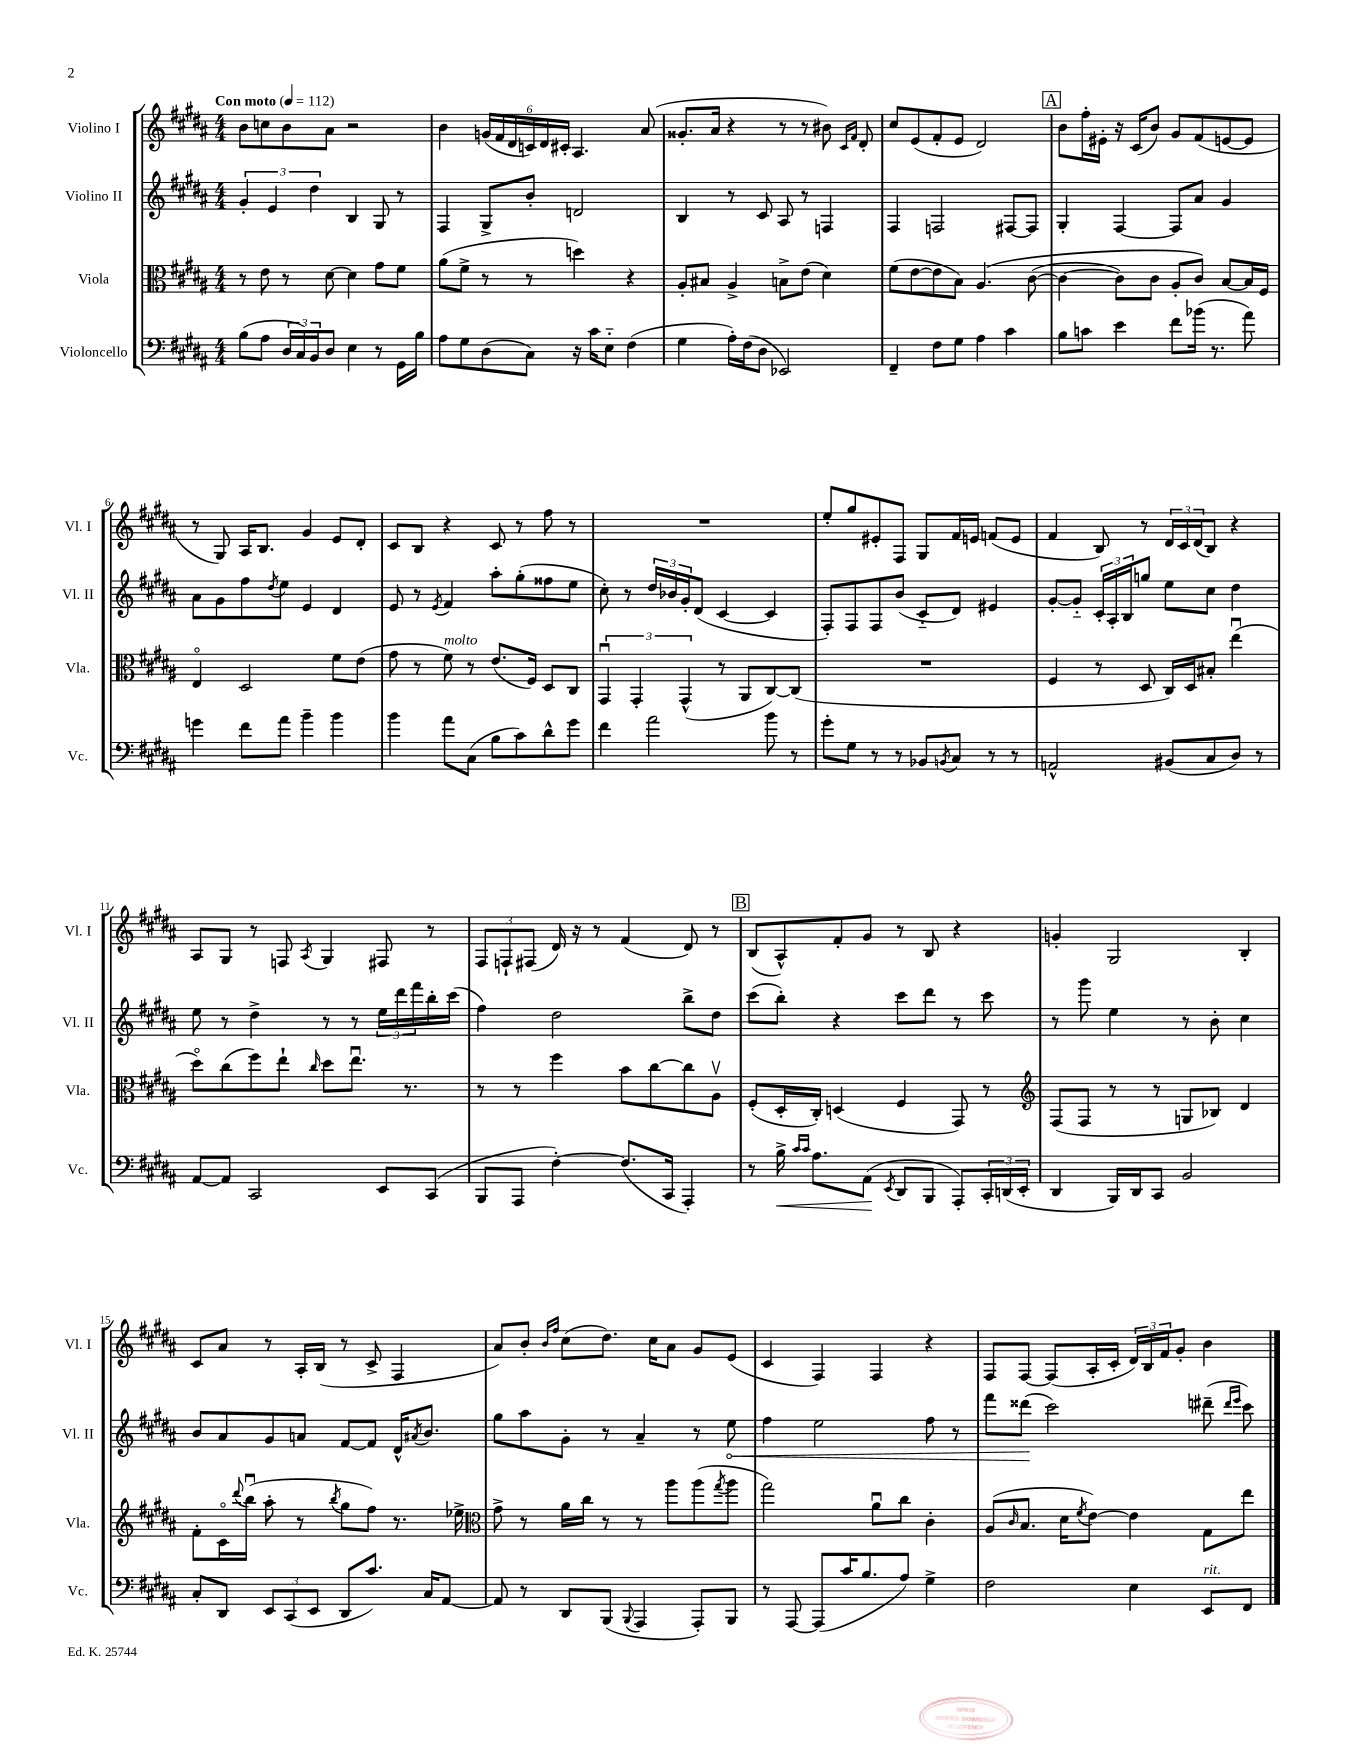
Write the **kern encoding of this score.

**kern	**dynam	**kern	**kern	**dynam	**kern
*part4	*part4	*part3	*part2	*part2	*part1
*staff4	*staff4	*staff3	*staff2	*staff2	*staff1
*I"Violoncello	*	*I"Viola	*I"Violino II	*	*I"Violino I
*I'Vc.	*	*I'Vla.	*I'Vl. II	*	*I'Vl. I
*clefF4	*	*clefC3	*clefG2	*	*clefG2
*k[f#c#g#d#a#]	*	*k[f#c#g#d#a#]	*k[f#c#g#d#a#]	*	*k[f#c#g#d#a#]
*M4/4	*	*M4/4	*M4/4	*	*M4/4
*MM112	*	*MM112	*MM112	*	*MM112
=1	=1	=1	=1	=1	=1
!	!	!	!	!	!LO:TX:a:B:t=Con moto
(8B\L	.	8r	6g#'/	.	8b\L
8A#\J	.	8e\	.	.	8ccn\
.	.	.	6e/	.	.
24D#/LL	.	8r	.	.	8b\
24C#/)	.	.	.	.	.
24BB/J	.	.	6dd#\	.	.
8D#/J	.	[8d#\	.	.	8a#\J
4E\	.	4d#\]	4B/	.	2r
8r	.	8g#\L	8G#/	.	.
16GG#\LL	.	8f#\J	8r	.	.
16B\JJ	.	.	.	.	.
=2	=2	=2	=2	=2	=2
8A#\L	.	(8a#\L	4F#/	.	4b\
8G#\	.	8f#^\J	.	.	.
(8D#\	.	8r	8G#^/L	.	(24gn/LL
.	.	.	.	.	24f#/
.	.	.	.	.	24d#/
8C#\J)	.	8r	8b'/J	.	24cn/)
.	.	.	.	.	24d#/
.	.	.	.	.	24c#X'/JJ
16r	.	4ddn\)	2dn/	.	4.A#/
16c#\KL	.	.	.	.	.
8E\J	.	.	.	.	.
(4F#\	.	4r	.	.	.
.	.	.	.	.	(8a#/
=3	=3	=3	=3	=3	=3
4G#\	.	8A#'/L	4B/	.	8.g##X'/L
.	.	8B#X/J	.	.	.
.	.	.	.	.	16a#/Jk
16A#'\LL)	.	4A#^/	8r	.	4r
(16F#\J	.	.	.	.	.
8D#\J	.	.	8c#/	.	.
2EE-X/)	.	8Bn^\L	8A#/	.	8r
.	.	(8e\J	8r	.	8r
.	.	4d#\)	4Fn/	.	8b#X\)
.	.	.	.	.	16qqc#/LL
.	.	.	.	.	16qqf#/JJ
.	.	.	.	.	8d#'/
=4	=4	=4	=4	=4	=4
4FF#~/	.	(8f#\L	4F#/	.	8cc#/L
.	.	[8e\	.	.	(8e/
8F#\L	.	8e\]	2Fn/	.	8f#'/
8G#\J	.	8B\J)	.	.	8e/J
4A#\	.	(4.A#/	.	.	2d#/)
4c#\	.	.	[8F#X/L	.	.
.	.	([8c#\	8F#/J]	.	.
!!LO:REH:place=s1:t=A
=5	=5	=5	=5	=5	=5
8B\L	.	4c#\_	4G#'/	.	8b\L
8cn\J	.	.	.	.	16ff#'\L
.	.	.	.	.	16e#X'\JJ
4e\	.	8c#\L])	[4F#/	.	16r
.	.	.	.	.	(16c#/KL
.	.	8c#\J	.	.	8b/J)
8f#\L	.	8A#'/L	8F#/L]	.	8g#/L
(16b-X\Jk	.	8c#/J)	8a#/J	.	(8f#/
8.r	.	.	.	.	.
.	.	[8B/L	4g#/	.	[8en/
8a#\)	.	16B/L]	.	.	8e/J]
.	.	16F#/JJ	.	.	.
!!LO:LB:g=z
=6	=6	=6	=6	=6	=6
4gn\	.	4E/	8a#\L	.	8r
.	.	.	8g#\	.	8G#/)
8f#\L	.	2D#/	8ff#\	.	16A#/KL
.	.	.	.	.	8.B/J
.	.	.	8qdd#/	.	.
8a#\J	.	.	8ee\J	.	.
4b~\	.	.	4e/	.	4g#/
4b\	.	8f#\L	4d#/	.	8e/L
.	.	(8e\J	.	.	8d#'/J
=7	=7	=7	=7	=7	=7
4b\	.	8g#\	8e/	.	8c#/L
.	.	8r	8r	.	8B/J
.	.	.	8qe/	.	.
!	!	!LO:TX:a:i:t=molto	!	!	!
8a#\L	.	8f#\)	4f#/	.	4r
(8C#\J	.	8r	.	.	.
8B\L	.	(8.e/L	8aa#'\L	.	8c#/
8c#\)	.	.	(8gg#'\	.	8r
.	.	16F#/Jk)	.	.	.
8d#^^\	.	8D#/L	8ff##X\	.	8ff#\
8g#\J	.	8C#/J	8ee\J	.	8r
=8	=8	=8	=8	=8	=8
4f#\	.	6GG#u/	8cc#'\)	.	1r
.	.	.	8r	.	.
.	.	6GG#'/	.	.	.
2a#\	.	.	24dd#/LL	.	.
.	.	.	24b-X/	.	.
.	.	(6GG#^^/	24g#'/J	.	.
.	.	.	(8d#/J	.	.
.	.	8r	[4c#/	.	.
.	.	8AA#/L	.	.	.
8b\	.	[8C#/)	4c#/]	.	.
8r	.	(8C#/J]	.	.	.
=9	=9	=9	=9	=9	=9
8g#'\L	.	1r	8F#'/L)	.	8ee'/L
8G#\J	.	.	8F#/	.	8gg#/
8r	.	.	8F#/	.	8e#X'/
8r	.	.	(8b/J	.	8F#/J
8BB-X/L	.	.	8c#/L	.	8G#/L
8qBBn/	.	.	.	.	.
8C#/J	.	.	8d#/J)	.	16f#/L
.	.	.	.	.	16en/JJ
8r	.	.	4e#X/	.	(8fn/L
8r	.	.	.	.	8e/J
=10	=10	=10	=10	=10	=10
2AAn^^/	.	4F#/	[8g#'/L	.	4f#/
.	.	.	8g#/J]	.	.
.	.	8r	24c#'/LL	.	8B/)
.	.	.	24A#'/	.	.
.	.	.	24B/J	.	.
.	.	8D#/	8ggn/J	.	8r
(8BB#X/L	.	16C#/LL)	8ee\L	.	24d#/LL
.	.	.	.	.	24c#/
.	.	16D#/J	.	.	.
.	.	.	.	.	(24d#/J
8C#/	.	8B#X'/J	8cc#\J	.	8B/J)
8D#/J)	.	(4eeu\	4dd#\	.	4r
8r	.	.	.	.	.
!!LO:LB:g=z
=11	=11	=11	=11	=11	=11
[8AA#/L	.	8dd#\L)	8ee\	.	8A#/L
8AA#/J]	.	(8cc#\	8r	.	8G#/J
2CC#/	.	8ff#\)	4dd#^\	.	8r
.	.	8ee`\J	.	.	8Fn/
.	.	16qqcc#/	.	.	8qA#/
.	.	8dd#\L	8r	.	4G#/
.	.	8.eeu\J	8r	.	.
8EE/L	.	.	24ee\LL	.	8F#X/
.	.	.	24ddd#\	.	.
.	.	8.r	.	.	.
.	.	.	24fff#\	.	.
(8CC#/J	.	.	16bb'\	.	8r
.	.	.	(16ccc#\JJ	.	.
=12	=12	=12	=12	=12	=12
8BBB/L	.	8r	4ff#\)	.	12F#/L
.	.	.	.	.	12Fn`/
8AAA#/J	.	8r	.	.	.
.	.	.	.	.	(12F#X/J
[4F#'\)	.	4ff#\	2dd#\	.	16d#/)
.	.	.	.	.	16r
.	.	.	.	.	8r
(8.F#/L]	.	8b\L	.	.	(4f#/
.	.	[8cc#\	.	.	.
16CC#/Jk	.	.	.	.	.
4AAA#'/)	.	8cc#\]	8bb^\L	.	8d#/)
.	.	8A#v\J	8dd#\J	.	8r
!!LO:REH:place=s1:t=B
=13	=13	=13	=13	=13	=13
8r	.	(8F#'/L	(8ccc#\L	.	(8B/L
!	!LO:HP:b	!	!	!	!
16B^\	<	16D#'/L	8bb'\J)	.	8A#^^/)
16qqc#/LL	.	.	.	.	.
16qqc#/JJ	.	.	.	.	.
8.A#\L	.	16C#'/JJ)	.	.	.
.	.	(4Dn/	4r	.	8f#'/
(8AA#\J	.	.	.	.	8g#/J
8qEE/	.	.	.	.	.
8DD#/L	[	4F#/	8ccc#\L	.	8r
8BBB/J	.	.	8ddd#\J	.	8B/
8AAA#'/L)	.	8GG#/)	8r	.	4r
24CC#'/L	.	8r	8ccc#\	.	.
(24DDn/	.	.	.	.	.
24EE'/JJ	.	.	.	.	.
=14	=14	=14	=14	=14	=14
*	*	*clefG2	*	*	*
4DD#/	.	(8F#/L	8r	.	4gn'/
.	.	8F#/J	8ggg#\	.	.
16BBB/LL)	.	8r	4ee\	.	2G#/
16DD#/J	.	.	.	.	.
8CC#/J	.	8r	.	.	.
2BB/	.	8Gn/L	8r	.	.
.	.	8B-X/J)	8b'\	.	.
.	.	4d#/	4cc#\	.	4B'/
!!LO:LB:g=z
=15	=15	=15	=15	=15	=15
8C#'/L	.	8f#'\L	8b/L	.	8c#/L
8DD#/J	.	16c#\L	8a#/	.	8a#/J
.	.	8qqddd#/	.	.	.
.	.	(16bbu\JJ	.	.	.
12EE/L	.	8aa#'\	8g#/	.	8r
(12CC#/	.	.	.	.	.
.	.	8r	8an/J	.	16A#'/LL
12EE/J	.	.	.	.	.
.	.	.	.	.	(16B/JJ
.	.	8qbb/	.	.	.
8DD#/L	.	8gg#\L	[8f#/L	.	8r
8.c#/J)	.	8ff#\J)	8f#/J]	.	8c#^/
.	.	8.r	16d#^^/KL	.	4F#/
.	.	.	8qa#X/	.	.
16C#/KL	.	.	8.b/J	.	.
[8AA#/J	.	.	.	.	.
.	.	16ee-X^\	.	.	.
=16	=16	=16	=16	=16	=16
*	*	*clefC3	*	*	*
8AA#/]	.	8g#^\	8gg#\L	.	8a#/L)
8r	.	8r	8aa#\	.	8b'/J
.	.	.	.	.	16qqb/LL
.	.	.	.	.	16qqff#/JJ
8DD#/L	.	16a#\LL	8g#'\J	.	(8cc#\L
.	.	16cc#\JJ	.	.	.
(8BBB/J	.	8r	8r	.	8.dd#\J)
8qqBBB/	.	.	.	.	.
4AAA#/	.	8r	4a#~/	.	.
.	.	.	.	.	16cc#\KL
.	.	8aa#\L	.	.	8a#\J
8AAA#'/L)	.	(8aa#\	8r	.	8g#/L
.	.	8qgg#/	.	.	.
!	!	!	!	!LO:HP:b	!
8BBB/J	.	8aa#\J	8ee\	<	(8e/J
=17	=17	=17	=17	=17	=17
8r	.	2gg#\)	4ff#\	.	4c#/
[8AAA#/	.	.	.	.	.
(8AAA#/L]	.	.	2ee\	.	4F#/)
16c#/K	.	.	.	.	.
8.B/	.	.	.	.	.
.	.	8a#u\L	.	.	4F#/
8A#/J)	.	8cc#\J	.	.	.
4G#^\	.	4c#'\	8ff#\	.	4r
.	.	.	8r	.	.
=18	=18	=18	=18	=18	=18
2F#\	.	(8A#/L	8fff#\L	.	8F#/L
.	.	16qqc#/	.	.	.
.	.	8.B/J	(8ddd##X\J	.	[8F#/J
.	.	.	2ccc#\)	[	(8F#/L]
.	.	16d#\KL	.	.	.
.	.	8qf#/	.	.	.
.	.	[8e\J)	.	.	16A#'/L
.	.	.	.	.	16c#'/JJ
4E\	.	4e\]	.	.	24d#/LL)
.	.	.	.	.	24B/
.	.	.	.	.	24f#/J
.	.	.	.	.	8g#'/J
!LO:TX:a:i:t=rit.	!	!	!	!	!
8EE/L	.	8G#\L	(8ddd#X~\	.	4b\
.	.	.	16qqddd#/LL	.	.
.	.	.	16qqeee/JJ	.	.
8FF#/J	.	8ee\J	8ccc#\)	.	.
==	==	==	==	==	==
*-	*-	*-	*-	*-	*-
